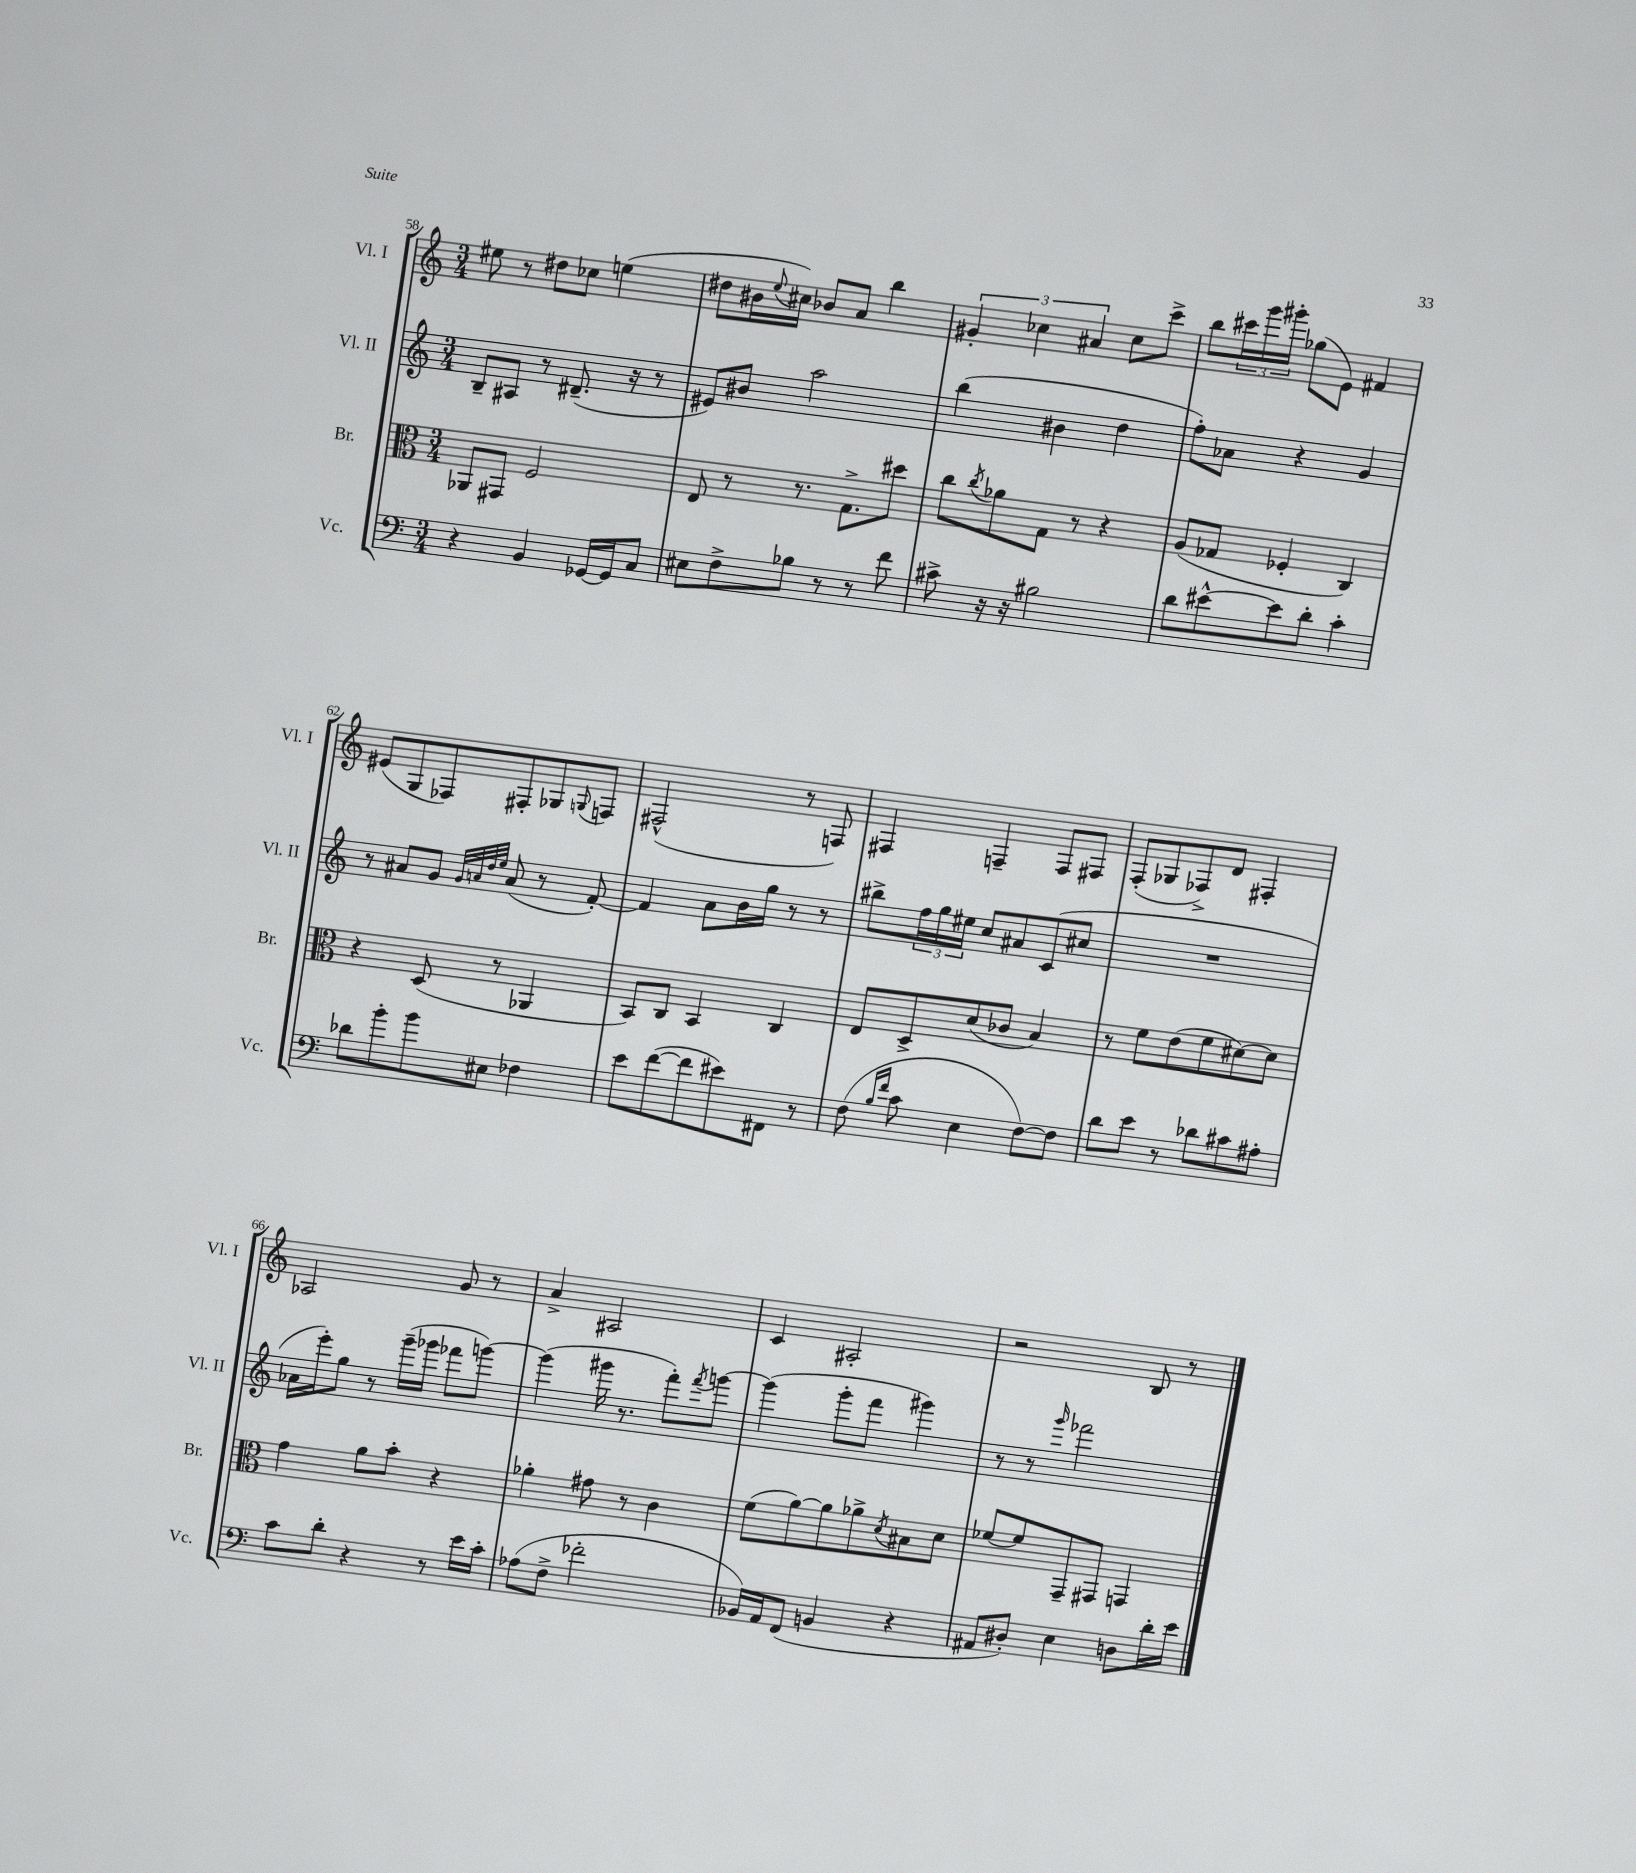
<<
\new StaffGroup <<
\new Staff = "s0" \with { instrumentName = "Vl. I" shortInstrumentName = "Vl. I" } {
    \clef treble \key c \major \numericTimeSignature \time 3/4
    eis''8 r8 dis''8 ces''8 e''4( |
    dis''8 bis'16 \appoggiatura { e''8 } cis''16) bes'8 a'8 b''4 |
    \tuplet 3/2 { gis'4-. ces''4 ais'4 } ces''8 c'''8-> |
    b''8 \tuplet 3/2 { cis'''16 g'''16 gis'''16-. } ges''8( e'8) fis'4 |
    eis'8( g8 fes8) fis8-. ges8 \appoggiatura { g8 } f8 |
    fis2-^( r8 f8) |
    fis4 f4-- f8 fis8 |
    f8-.( ges8 fes8->) d'8 fis4-. |
    aes2 g'8 r8 |
    a'4-> ais2 |
    c'4 ais2-. |
    r2 b8 r8 \bar "|." |
}
\new Staff = "s1" \with { instrumentName = "Vl. II" shortInstrumentName = "Vl. II" } {
    \clef treble \key c \major \numericTimeSignature \time 3/4
    b8-- ais8 r8 dis'8.--( r16 r8 |
    eis'8) bis'8 a''2 |
    b''4( bis'4 d''4 |
    f''8-.) aes'8 r4 g'4 |
    r8 ais'8 g'8 \grace { g'32 a'32 d''32 e''32 } a'8( r8 f'8~-.) |
    f'4 a'8 b'16 g''16 r8 r8 |
    bis''8-> \tuplet 3/2 { f''16 g''16 eis''16 } c''8 ais'8 c'8( cis''8 |
    R2. |
    aes'16 e'''16-.) g''8 r8 g'''16--( ges'''16 fes'''8 g'''8~) |
    g'''4( gis'''16 r8. f'''8-.) \acciaccatura { f'''8 } g'''8~ |
    g'''4( g'''8-. f'''8 gis'''4) |
    r8 r8 \grace { g'''16 } fes'''2 \bar "|." |
}
\new Staff = "s2" \with { instrumentName = "Br." shortInstrumentName = "Br." } {
    \clef alto \key c \major \numericTimeSignature \time 3/4
    aes,8 gis,8 f2 |
    e8 r8 r8. g8.-> dis''8 |
    c''8 \acciaccatura { c''8 } aes'8 g8 r8 r4 |
    a8( ges8 fes4-. c4) |
    r4 d8( r8 aes,4 |
    b,8) c8 b,4 c4 |
    e8 d8-> d'8( ces'8 b4) |
    r8 f'8 e'8( f'8 dis'8~) dis'8 |
    g'4 a'8 b'8-. r4 |
    aes'4-. gis'8 r8 c'4 |
    f'8( a'8~) a'8 aes'8-> \acciaccatura { d'8 } bis8 d'8 |
    fes'8~ fes'8 g,8-- gis,8 g,4 \bar "|." |
}
\new Staff = "s3" \with { instrumentName = "Vc." shortInstrumentName = "Vc." } {
    \clef bass \key c \major \numericTimeSignature \time 3/4
    r4 b,4 ges,16~ ges,16 c8 |
    eis8 f8-> bes8 r8 r8 f'8 |
    cis'8-> r16 r16 bis2 |
    d'8 eis'8~-^ eis'8 d'8-. c'4-. |
    des'8 b'8-. b'8 eis8 fes4 |
    e'8 f'8~( f'8 eis'8) fis,8 r8 |
    f8( \grace { b16 f'16 } c'8 e4 f8~) f8 |
    d'8 e'8 r8 des'8 cis'8 ais8-. |
    c'8 d'8-. r4 r8 e'16 c'16-. |
    aes8( f8-> fes'2-. |
    bes,16) a,16 f,8( b,4 r4 |
    ais,8 dis8-.) e4 d8 d'16-. e'16 \bar "|." |
}
>>
>>
\layout { \context { \Score currentBarNumber = #58 } }
